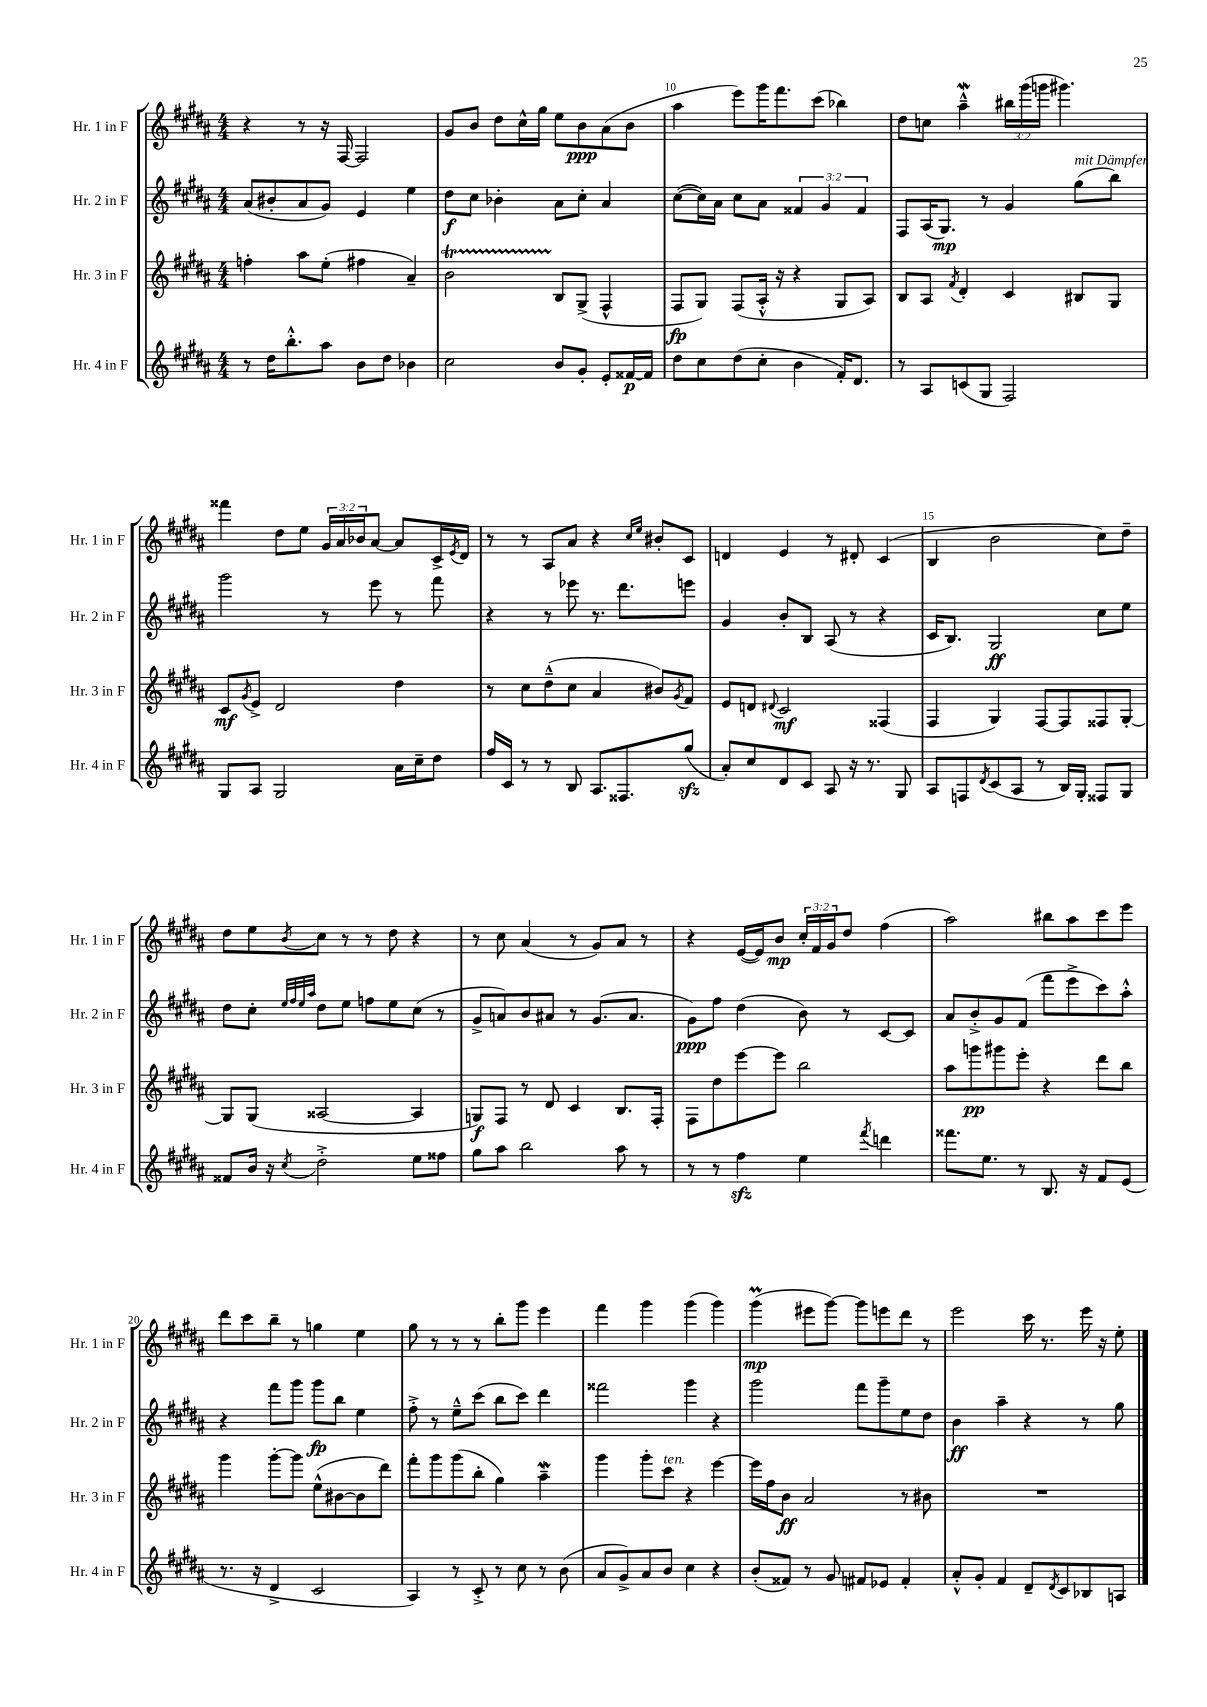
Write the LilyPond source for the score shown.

<<
\new StaffGroup <<
\new Staff = "s0" \with { instrumentName = "Hr. 1 in F" shortInstrumentName = "Hr. 1 in F" } {
    \clef treble \key b \major \numericTimeSignature \time 4/4 \override Staff.TupletNumber.text = #tuplet-number::calc-fraction-text
    r4 r8 r16 fis16~ fis2 |
    gis'8 b'8 dis''8 cis''16-^ gis''16 e''8 b'8\ppp ais'8( b'8 |
    ais''4 e'''8) gis'''16 fis'''8. cis'''8( bes''4) |
    dis''8 c''8 ais''4---^\mordent \tuplet 3/2 { bis''16 gis'''16( g'''16 } gis'''4.) |
    fisis'''4 dis''8 e''8 \tuplet 3/2 { gis'16 ais'16 bes'16 } ais'8~ ais'8 cis'16-> \acciaccatura { e'8 } dis'16 |
    r8 r8 ais8 ais'8 r4 \grace { cis''16 e''16 } bis'8-. cis'8 |
    d'4 e'4 r8 dis'8-. cis'4( |
    b4 b'2 cis''8) dis''8-- |
    dis''8 e''8 \acciaccatura { b'8 } cis''8 r8 r8 dis''8 r4 |
    r8 cis''8 ais'4( r8 gis'8) ais'8 r8 |
    r4 e'16~( e'16) b'8\mp \tuplet 3/2 { cis''16-. fis'16 gis'16 } dis''8 fis''4( |
    ais''2) bis''8 ais''8 cis'''8 e'''8 |
    dis'''8 cis'''8 b''8-- r8 g''4 e''4 |
    gis''8 r8 r8 r8 b''8-. gis'''8 e'''4 |
    fis'''4 gis'''4 gis'''4( gis'''4) |
    gis'''4\prall\mp( eis'''8 gis'''8~) gis'''8 e'''8 dis'''8 r8 |
    e'''2 cis'''16 r8. e'''16 r16 e''8-. \bar "|." |
}
\new Staff = "s1" \with { instrumentName = "Hr. 2 in F" shortInstrumentName = "Hr. 2 in F" } {
    \clef treble \key b \major \numericTimeSignature \time 4/4 \override Staff.TupletNumber.text = #tuplet-number::calc-fraction-text
    ais'8( bis'8-. ais'8 gis'8) e'4 e''4 |
    dis''8\f cis''8 bes'4-. ais'8 cis''8-. ais'4 |
    cis''8~( cis''16) ais'16 cis''8 ais'8 \tuplet 3/2 { fisis'4 gis'4 fisis'4 } |
    fis8 ais16( gis8.\mp) r8 gis'4 gis''8^\markup { \italic "mit Dämpfer" }( b''8) |
    gis'''2 r8 e'''8 r8 fis'''8 |
    r4 r8 ees'''8 r8. dis'''8. e'''8 |
    gis'4 b'8-. b8 ais8( r8 r4 |
    cis'16 b8.) gis2\ff cis''8 e''8 |
    dis''8 cis''8-. \grace { e''32 fis''32 e''32 ais''32 } dis''8 e''8 f''8 e''8 cis''8( r8 |
    gis'8-> a'8) b'8 ais'8 r8 gis'8.( ais'8. |
    gis'8\ppp) fis''8 dis''4( b'8) r8 cis'8~ cis'8 |
    ais'8 b'8-.-> gis'8 fis'8( fis'''8 e'''8-> cis'''8) ais''8-.-^ |
    r4 fis'''8 gis'''8 gis'''8\fp b''8 e''4 |
    fis''8-.-> r8 e''8---^ cis'''8( b''8 cis'''8) dis'''4 |
    fisis'''2 gis'''4 r4 |
    gis'''2 fis'''8 gis'''8-- e''8 dis''8 |
    b'4\ff ais''4-- r4 r8 gis''8 \bar "|." |
}
\new Staff = "s2" \with { instrumentName = "Hr. 3 in F" shortInstrumentName = "Hr. 3 in F" } {
    \clef treble \key b \major \numericTimeSignature \time 4/4
    f''4-. ais''8 e''8-.( fis''4 ais'4--) |
    b'2\startTrillSpan b8\stopTrillSpan gis8->( fis4-^ |
    fis8\fp gis8) fis8( ais16-.-^ r16 r4 gis8 ais8) |
    b8 ais8 \acciaccatura { fis'8 } dis'4-. cis'4 bis8 gis8 |
    cis'8\mf \acciaccatura { gis'8 } e'8-> dis'2 dis''4 |
    r8 cis''8 dis''8---^( cis''8 ais'4 bis'8) \acciaccatura { gis'8 } fis'8 |
    e'8 d'8 \appoggiatura { dis'8 } cis'2\mf fisis4( |
    fis4 gis4) fis8~ fis8 fisis8 gis8~-. |
    gis8 gis8( aisis2~ aisis4 |
    g8\f) fis8 r8 dis'8 cis'4 b8. fis16-. |
    fis8 dis''8 e'''8~ e'''8 b''2 |
    ais''8 g'''8\pp gis'''8 e'''8-. r4 dis'''8 b''8 |
    gis'''4 gis'''8~-. gis'''8 e''8-^( bis'8~ bis'8 dis'''8) |
    fis'''8-. gis'''8 gis'''8( b''8-. gis''4) ais''4--\mordent |
    gis'''4 gis'''8-. cis'''8^\markup { \italic "ten." } r4 e'''4~ |
    e'''16 fis''16 b'8\ff ais'2 r8 bis'8 |
    R1 \bar "|." |
}
\new Staff = "s3" \with { instrumentName = "Hr. 4 in F" shortInstrumentName = "Hr. 4 in F" } {
    \clef treble \key b \major \numericTimeSignature \time 4/4
    r8 dis''16 b''8.-.-^ ais''8 b'8 dis''8 bes'4 |
    cis''2 b'8 gis'8-. e'8-. fisis'16~\p fisis'16 |
    dis''8 cis''8 dis''8( cis''8-. b'4 fis'16-.) dis'8. |
    r8 ais8 c'8( gis8 fis2) |
    gis8 ais8 gis2 ais'16 cis''16-- dis''8 |
    fis''16 cis'16 r8 r8 b8 ais8. fisis8. gis''8\sfz( |
    ais'8-.) cis''8 dis'8 cis'8 ais8 r16 r8. gis8 |
    ais8 f8 \acciaccatura { dis'8 } cis'8( ais8 r8 b16) gis16-. fisis8 gis8 |
    fisis'8 b'16 r16 \acciaccatura { cis''8 } dis''2-.-> e''8 fisis''8 |
    gis''8 ais''8 b''2 ais''8 r8 |
    r8 r8 fis''4\sfz e''4 \acciaccatura { fis'''8 } d'''4 |
    fisis'''8. e''8. r8 b8. r16 fis'8 e'8( |
    r8. r16 dis'4-> cis'2 |
    ais4) r8 cis'8-.-> r8 cis''8 r8 b'8( |
    ais'8 gis'8->) ais'8 b'8 cis''4 r4 |
    b'8-.( fisis'8) r8 gis'8 fis'8 ees'8 fis'4-. |
    ais'8-.-^ gis'8-. fis'4 dis'8-- \acciaccatura { dis'8 } cis'8 bes8 a8 \bar "|." |
}
>>
>>
\layout { \context { \Score currentBarNumber = #8 \override BarNumber.break-visibility = ##(#f #t #t) barNumberVisibility = #(every-nth-bar-number-visible 5) } }
